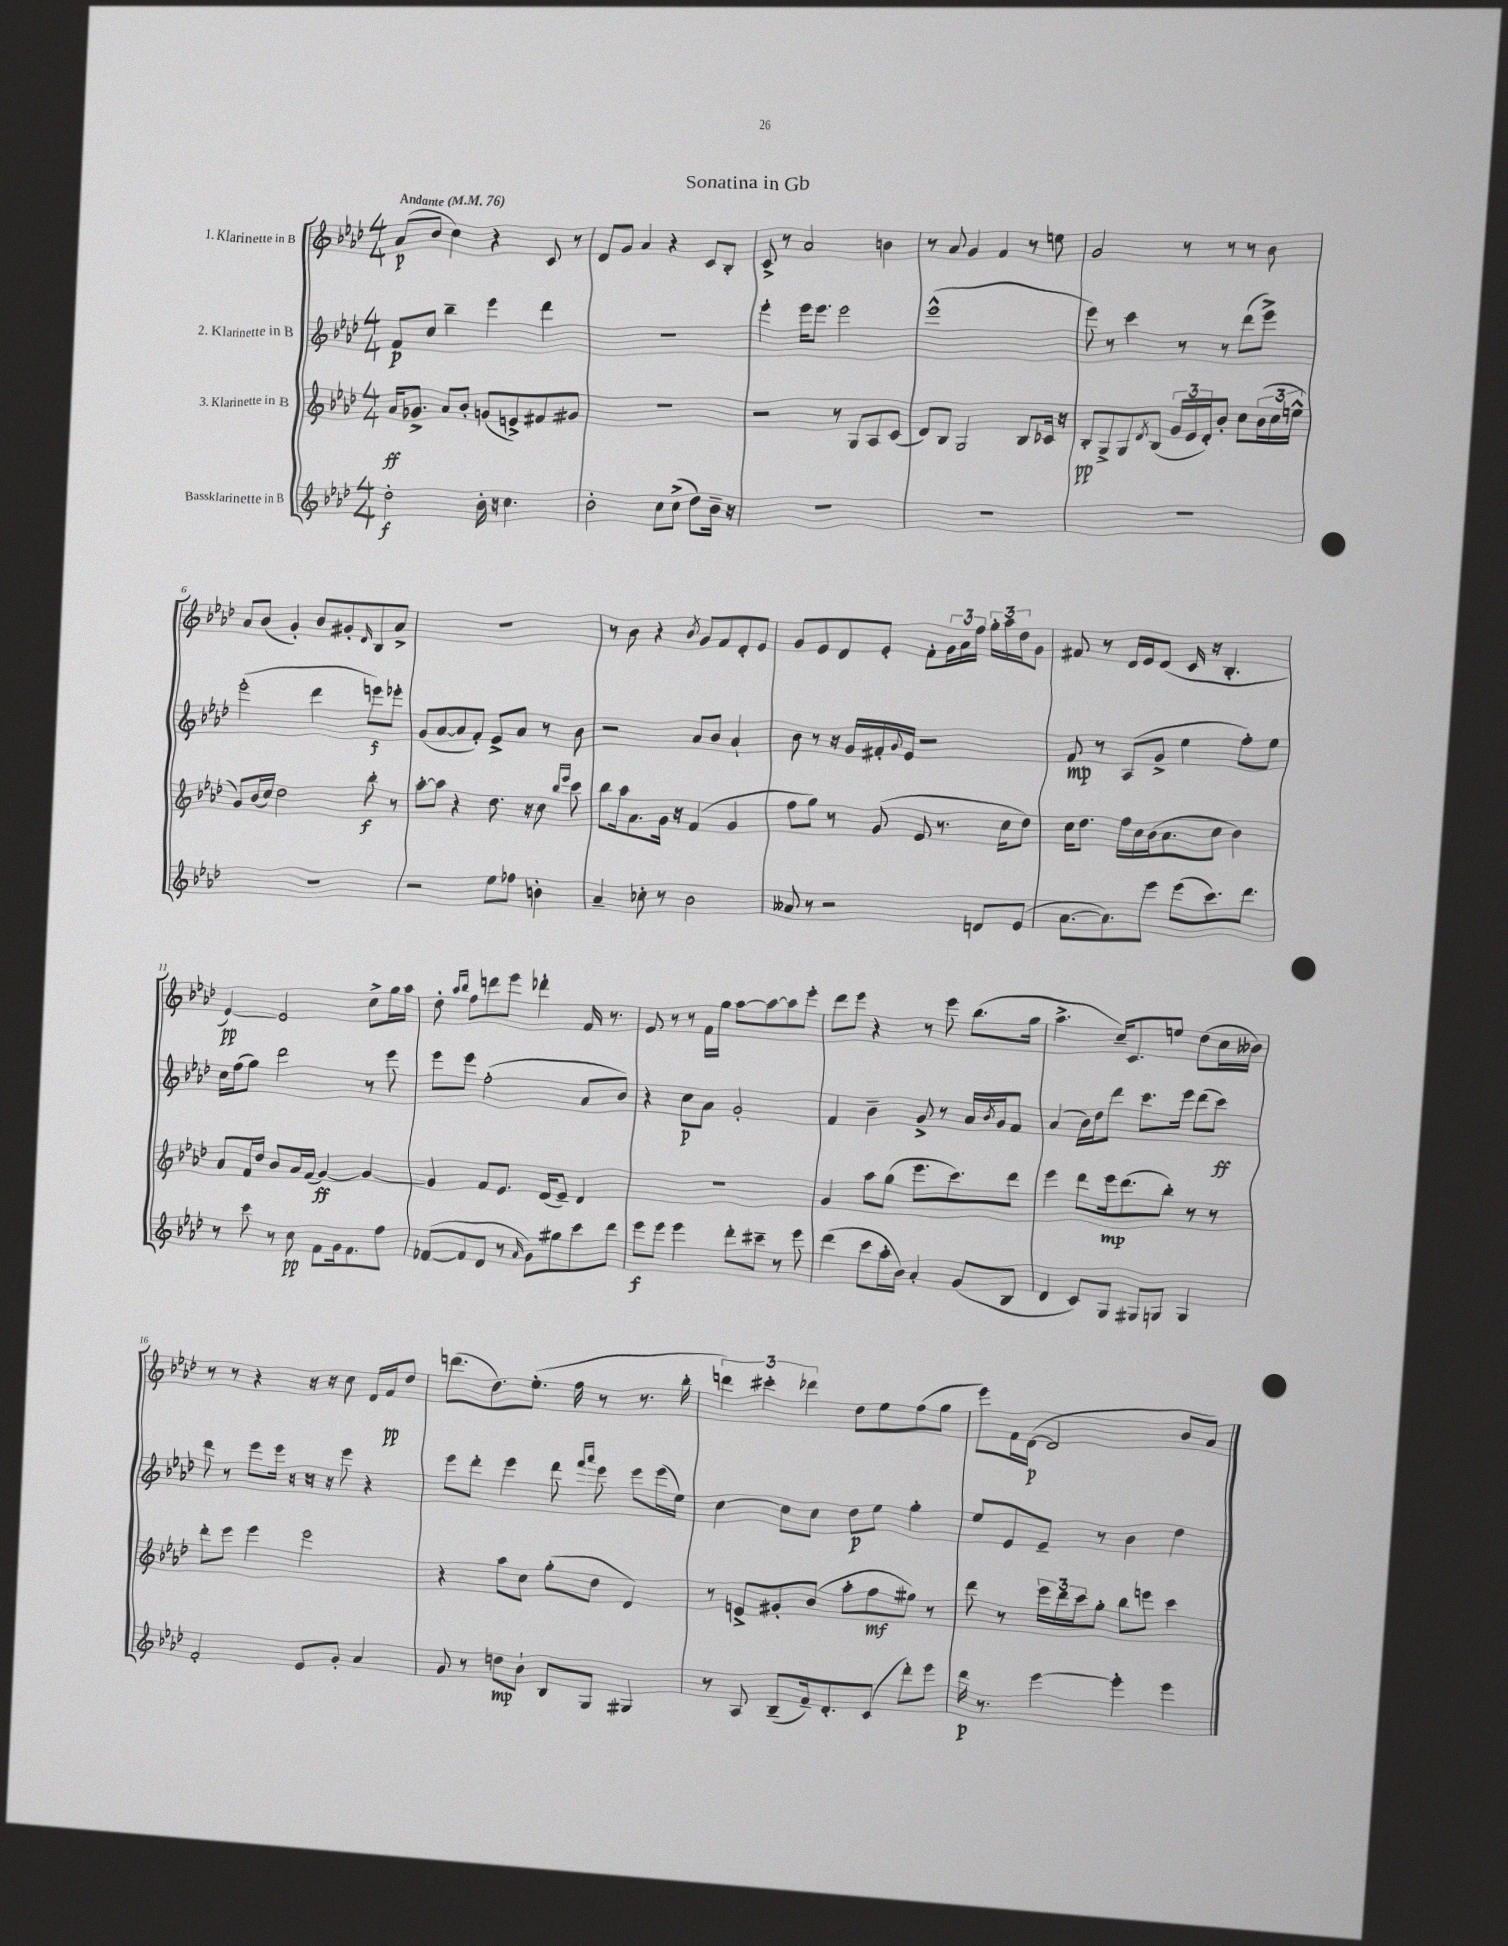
\header { title = "Sonatina in Gb" }
<<
\new StaffGroup <<
\new Staff = "s0" \with { instrumentName = "1. Klarinette in B" } {
    \clef treble \key aes \major \numericTimeSignature \time 4/4 \tempo "Andante" 4 = 76
    aes'8\p( bes'8 c''4) r4 c'8 r8 |
    des'8 g'8 aes'4 r4 c'8 bes8-. |
    c'8-> r8 aes'2 b'4 |
    r8 aes'8 g'4 f'4 r8 e''8 |
    g'2 r8 r8 r8 bes'8 |
    aes'8 bes'8( g'4-.) bes'8 gis'8-. \grace { des'16 } bes8 aes'8-> |
    R1 |
    r8 bes'8 r4 \acciaccatura { bes'8 } g'8 f'8 des'8-. ees'8 |
    g'8 ees'8 des'8 ees'8-. f'8-. \tuplet 3/2 { g'16 aes'16 f''16 } \tuplet 3/2 { g''16-. aes''16 des''16 } g'8 |
    fis'8 r8 des'16 ees'16 des'8( c'16 r16 bes4.-. |
    ees'4~\pp) ees'2 c''8-> g''16 aes''16 |
    des''8-. \grace { aes''16 bes''16 } f''8 d'''8 ees'''8 des'''4-. f'16 r8. |
    ees'8 r8 r8 f'16 g''16 aes''8~ aes''8~ aes''8 ees'''8-. |
    des'''8 ees'''8 r4 r8 ees'''8 bes''8.( g''16 |
    aes''4.-> c''16--) c'8. e''8 des''8( c''16 beses'16) |
    r8 r8 r4 r16 r16 c''8 des'16 f'16\pp des''8 |
    d'''8.( des''8.) ees''8.-.( f''16 r8 r8. bes''16-. |
    \tuplet 3/2 { d'''4) cis'''4-. des'''4 } des''8 ees''8 f''8( g''8 |
    ees'''8) f'16 des'16~\p( des'2 bes'8 aes'8) \bar "|." |
}
\new Staff = "s1" \with { instrumentName = "2. Klarinette in B" } {
    \clef treble \key aes \major \numericTimeSignature \time 4/4
    f'8\p c''8 bes''4-- ees'''4 des'''4 |
    R1 |
    ees'''4-. ees'''16 ees'''8. ees'''2 |
    ees'''1-^( |
    ees'''8) r8 c'''4 r8 r8 des'''8( ees'''8->) |
    ees'''2-.( des'''4 e'''8\f) ees'''8-. |
    g'8( aes'8~ aes'8 f'8-.) ees'8-> aes'8 r8 bes'8 |
    r2 aes'8 bes'8 aes'4-! |
    bes'8 r8 r16 g'16 fis'16-. \appoggiatura { g'8 } ees'16 r2 |
    f'8\mp r8 aes8( g'8-> ees''4 f''8-.) ees''8 |
    c''16 f''16( g''8) des'''2 r8 ees'''8 |
    ees'''8 ees'''8 f''2-.( aes'8 bes'8) |
    r4 c''8\p aes'8 g'2-. |
    f'4 bes'4-- g'8-> r8 aes'16 \acciaccatura { bes'8 } g'16 f'8 |
    aes'4( bes'16) des''16 des'''8 c'''8. ees'''16 des'''8( c'''8\ff) |
    des'''8 r8 ees'''8 ees'''16 r16 r16 r16 ees'''8 r4 |
    ees'''8 des'''8-. ees'''4 des'''8 \grace { f'''16 aes'''16 } ees'''8 ees'''8 ees'''16( ees''16) |
    c''4~ c''8 c''8 des''8\p ees''8 g''4-. |
    ees''8 ees'8 ees'8-- r8 bes'4 des''4 \bar "|." |
}
\new Staff = "s2" \with { instrumentName = "3. Klarinette in B" } {
    \clef treble \key aes \major \numericTimeSignature \time 4/4
    aes'16\ff ges'8.-> aes'8 bes'8-. g'8( e'8->) fis'8 gis'8 |
    R1 |
    r2 r8 g8 aes8 c'8( |
    des'8) bes8 g2 bes8 ces'16 r16 |
    bes8-.\pp g8-> g8 \acciaccatura { des'8 } bes8( \tuplet 3/2 { g'16 ees'16 des'16-.) } bes'8-. c''8 \tuplet 3/2 { bes'16( c''16 e''16-^ } |
    g'8) bes'16( c''16) des''2 bes''8-.\f r8 |
    aes''8~-. aes''8 r4 des''8. r16 c''8 \grace { bes''16 ees'''16 } c'''8 |
    bes''8 aes''16 aes'8. g'16 r16 f'4( g'4 |
    f''8 g''8) r8 g'8( ees'8 r8. c''16 des''8) |
    c''16 des''8. f''16 c''16 bes'16( aes'8. c''8 bes'4) |
    aes'8 f'16 des''16 bes'8 aes'16 f'16( g'4~\ff) g'4~ |
    g'4 f'8 ees'8. des'16( ees'8--) des'4 |
    R1 |
    g'4 aes''8 g''8( ees'''8. c'''8.) des'''8 |
    ees'''4 des'''8 ees'''16\mp des'''8.( bes''8-.) r8 r8 |
    des'''8-. ees'''8 ees'''4 ees'''2 |
    r4 aes''8 c''8 g''8-.( des''8 des'4) |
    r8 e'8-> gis'8-. bes'8( aes''8-. f''8\mf gis''8) r8 |
    des'''8 r8 \tuplet 3/2 { ees'''16 des'''16 c'''16 } g''8-. bes''8 e'''8 c'''4 \bar "|." |
}
\new Staff = "s3" \with { instrumentName = "Bassklarinette in B" } {
    \clef treble \key aes \major \numericTimeSignature \time 4/4
    des''2-.\f bes'16-. r16 c''4. |
    bes'2-. c''8 c''8->( des''8) bes'16-- r16 |
    R1 |
    R1 |
    R1 |
    R1 |
    r2 ees''8 fes''8 b'4-. |
    aes'4-- ces''8-. r8 bes'2 |
    aeses'8 r8 r2 d'8 ees'8( |
    aes'8.~ aes'8.) ees'''8 ees'''8( c'''8.) des'''8. |
    r8 c'''8 r8 c''8\pp f'8 g'16 f'8. f''8 |
    fes'8~( fes'8 des'8 r8 \grace { aes'16 } g'8) gis''8 c'''8 des'''8 |
    ees'''8\f ees'''8 ees'''4 des'''8-. cis'''8-- r8 ees'''8 |
    des'''4( c'''8 aes''16-. bes'16) aes'4-. g'8( bes8 |
    des'4 c'8) g8 gis8 g8 g4 |
    f'2-. ees'8 g'8-. aes'4 |
    g'8 r8 d''8\mp bes'8-! bes8 g8 gis4 |
    r8 aes8 bes8--( f'16--) des'8.-. c'8( des'''8-.) ees'''8 |
    des'''16\p r8. ees'''4~ ees'''4-. ees'''4 \bar "|." |
}
>>
>>
